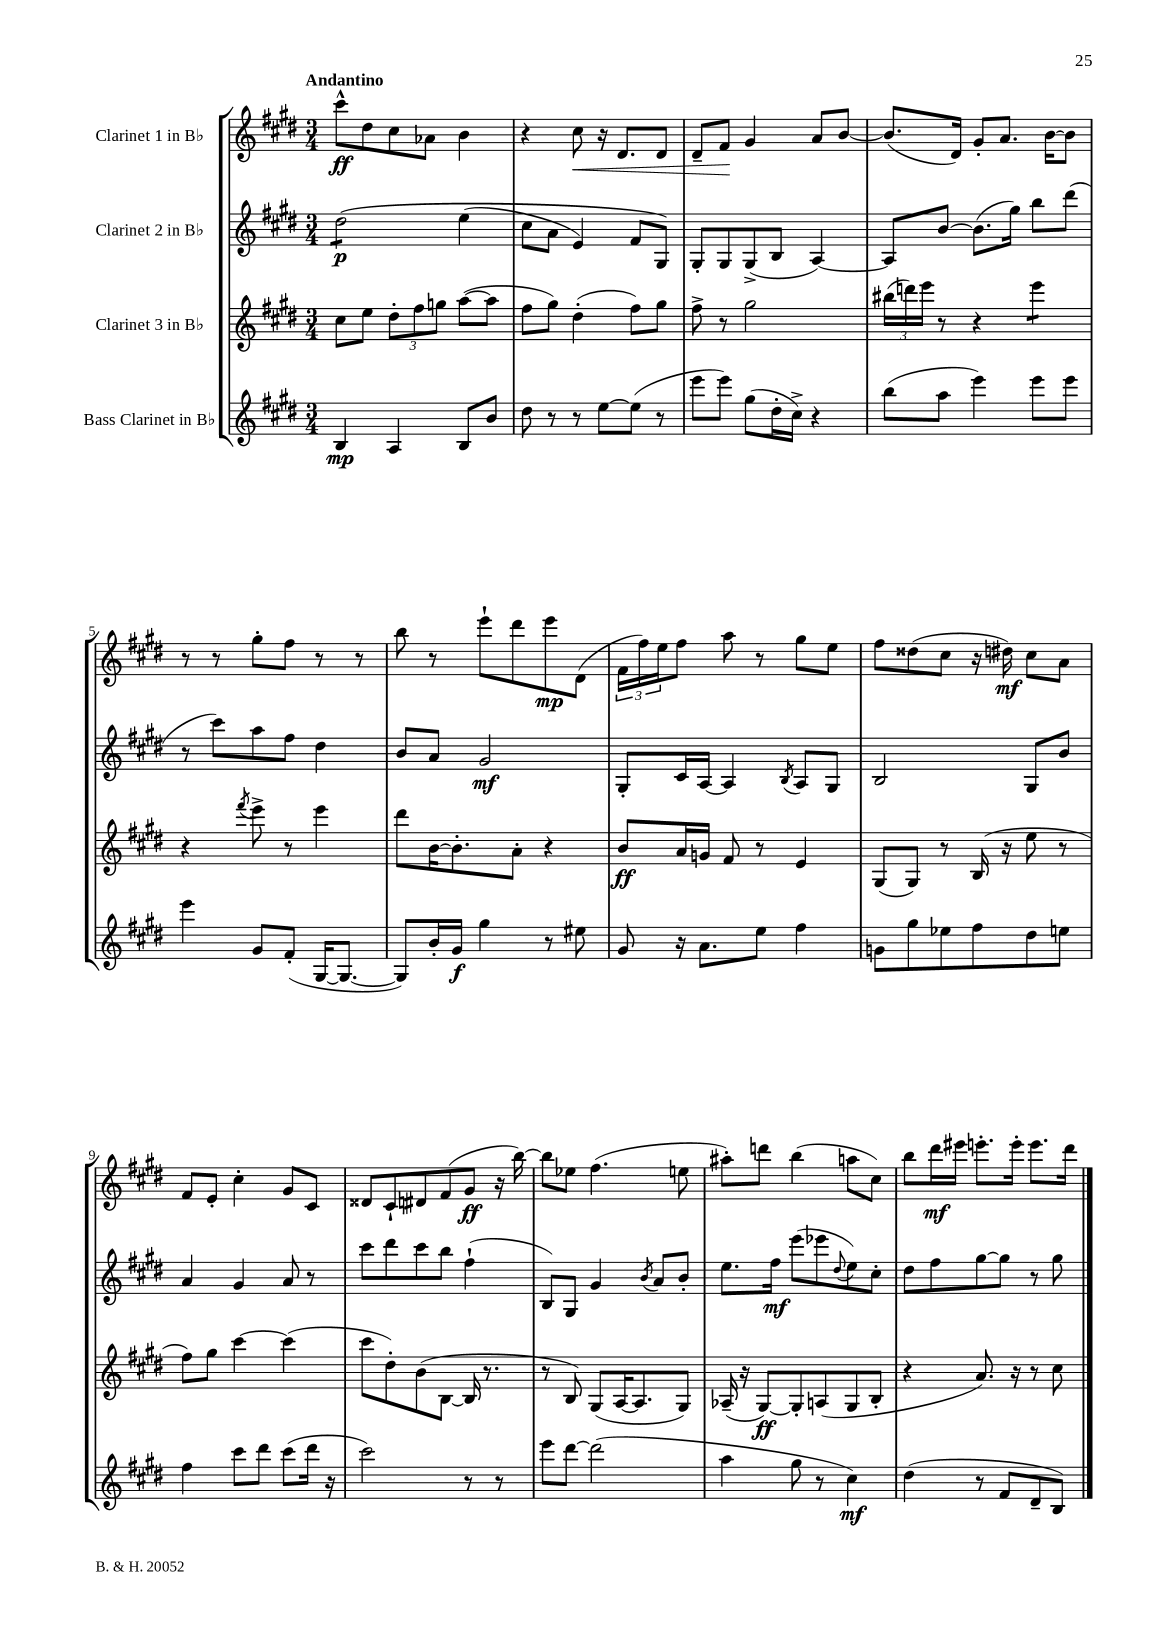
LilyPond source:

<<
\new StaffGroup <<
\new Staff = "s0" \with { instrumentName = "Clarinet 1 in Bb" } {
    \clef treble \key e \major \numericTimeSignature \time 3/4 \tempo "Andantino"
    cis'''8-^\ff dis''8 cis''8 aes'8 b'4 |
    r4 cis''8\< r16 dis'8. dis'8 |
    dis'8-- fis'8\! gis'4 a'8 b'8~ |
    b'8.( dis'16) gis'8-. a'8. b'16~ b'8 |
    r8 r8 gis''8-. fis''8 r8 r8 |
    b''8 r8 e'''8-! dis'''8 e'''8\mp dis'8( |
    \tuplet 3/2 { fis'16 fis''16) e''16 } fis''8 a''8 r8 gis''8 e''8 |
    fis''8 disis''8( cis''8 r16 dis''16\mf) cis''8 a'8 |
    fis'8 e'8-. cis''4-. gis'8 cis'8 |
    disis'8 cis'8-! dis'8 fis'8( gis'8\ff r16 b''16~) |
    b''8 ees''8 fis''4.( e''8 |
    ais''8-.) d'''8 b''4( a''8 cis''8) |
    b''8 dis'''16\mf eis'''16 e'''8.-. e'''16-. e'''8. dis'''16 \bar "|." |
}
\new Staff = "s1" \with { instrumentName = "Clarinet 2 in Bb" } {
    \clef treble \key e \major \numericTimeSignature \time 3/4
    dis''2:8\p\( e''4( |
    cis''8 a'8 e'4) fis'8 gis8\) |
    gis8-. gis8 gis8->( b8 a4~) |
    a8 b'8~ b'8.( gis''16) b''8 dis'''8( |
    r8 cis'''8) a''8 fis''8 dis''4 |
    b'8 a'8 gis'2\mf |
    gis8-. cis'16 a16~ a4 \acciaccatura { b8 } a8 gis8 |
    b2 gis8 b'8 |
    a'4 gis'4 a'8 r8 |
    cis'''8 dis'''8 cis'''8 b''8 fis''4-!( |
    b8) gis8 gis'4 \acciaccatura { b'8 } a'8 b'8-. |
    e''8. fis''16\mf e'''8( ees'''8 \appoggiatura { dis''8 } e''8) cis''8-. |
    dis''8 fis''8 gis''8~ gis''8 r8 gis''8 \bar "|." |
}
\new Staff = "s2" \with { instrumentName = "Clarinet 3 in Bb" } {
    \clef treble \key e \major \numericTimeSignature \time 3/4
    cis''8 e''8 \tuplet 3/2 { dis''8-. fis''8 g''8 } a''8~( a''8 |
    fis''8 gis''8) dis''4-.( fis''8) gis''8 |
    fis''8-> r8 gis''2 |
    \tuplet 3/2 { bis''16( d'''16) e'''16 } r8 r4 e'''4:8 |
    r4 \acciaccatura { fis'''8 } e'''8-> r8 e'''4 |
    dis'''8 b'16~ b'8.-. a'8-. r4 |
    b'8\ff a'16 g'16 fis'8 r8 e'4 |
    gis8( gis8) r8 b16( r16 e''8 r8 |
    fis''8) gis''8 cis'''4~ cis'''4( |
    cis'''8 dis''8-.) b'8( b8~ b16 r8. |
    r8 b8) gis8( a16~ a8. gis8) |
    aes16--( r16 gis8~\ff) gis8-. a8( gis8 b8-. |
    r4 a'8.) r16 r8 cis''8 \bar "|." |
}
\new Staff = "s3" \with { instrumentName = "Bass Clarinet in Bb" } {
    \clef treble \key e \major \numericTimeSignature \time 3/4
    b4\mp a4 b8 b'8 |
    dis''8 r8 r8 e''8~ e''8( r8 |
    e'''8 e'''8) gis''8( dis''16-. cis''16->) r4 |
    b''8( a''8 e'''4) e'''8 e'''8 |
    e'''4 gis'8 fis'8-.( gis16~ gis8.~ |
    gis8) b'16-. gis'16\f gis''4 r8 eis''8 |
    gis'8 r16 a'8. e''8 fis''4 |
    g'8 gis''8 ees''8 fis''8 dis''8 e''8 |
    fis''4 cis'''8 dis'''8 cis'''8( dis'''16 r16 |
    cis'''2) r8 r8 |
    e'''8 dis'''8~ dis'''2( |
    a''4 gis''8 r8 cis''4\mf) |
    dis''4( r8 fis'8 dis'8-- b8) \bar "|." |
}
>>
>>
